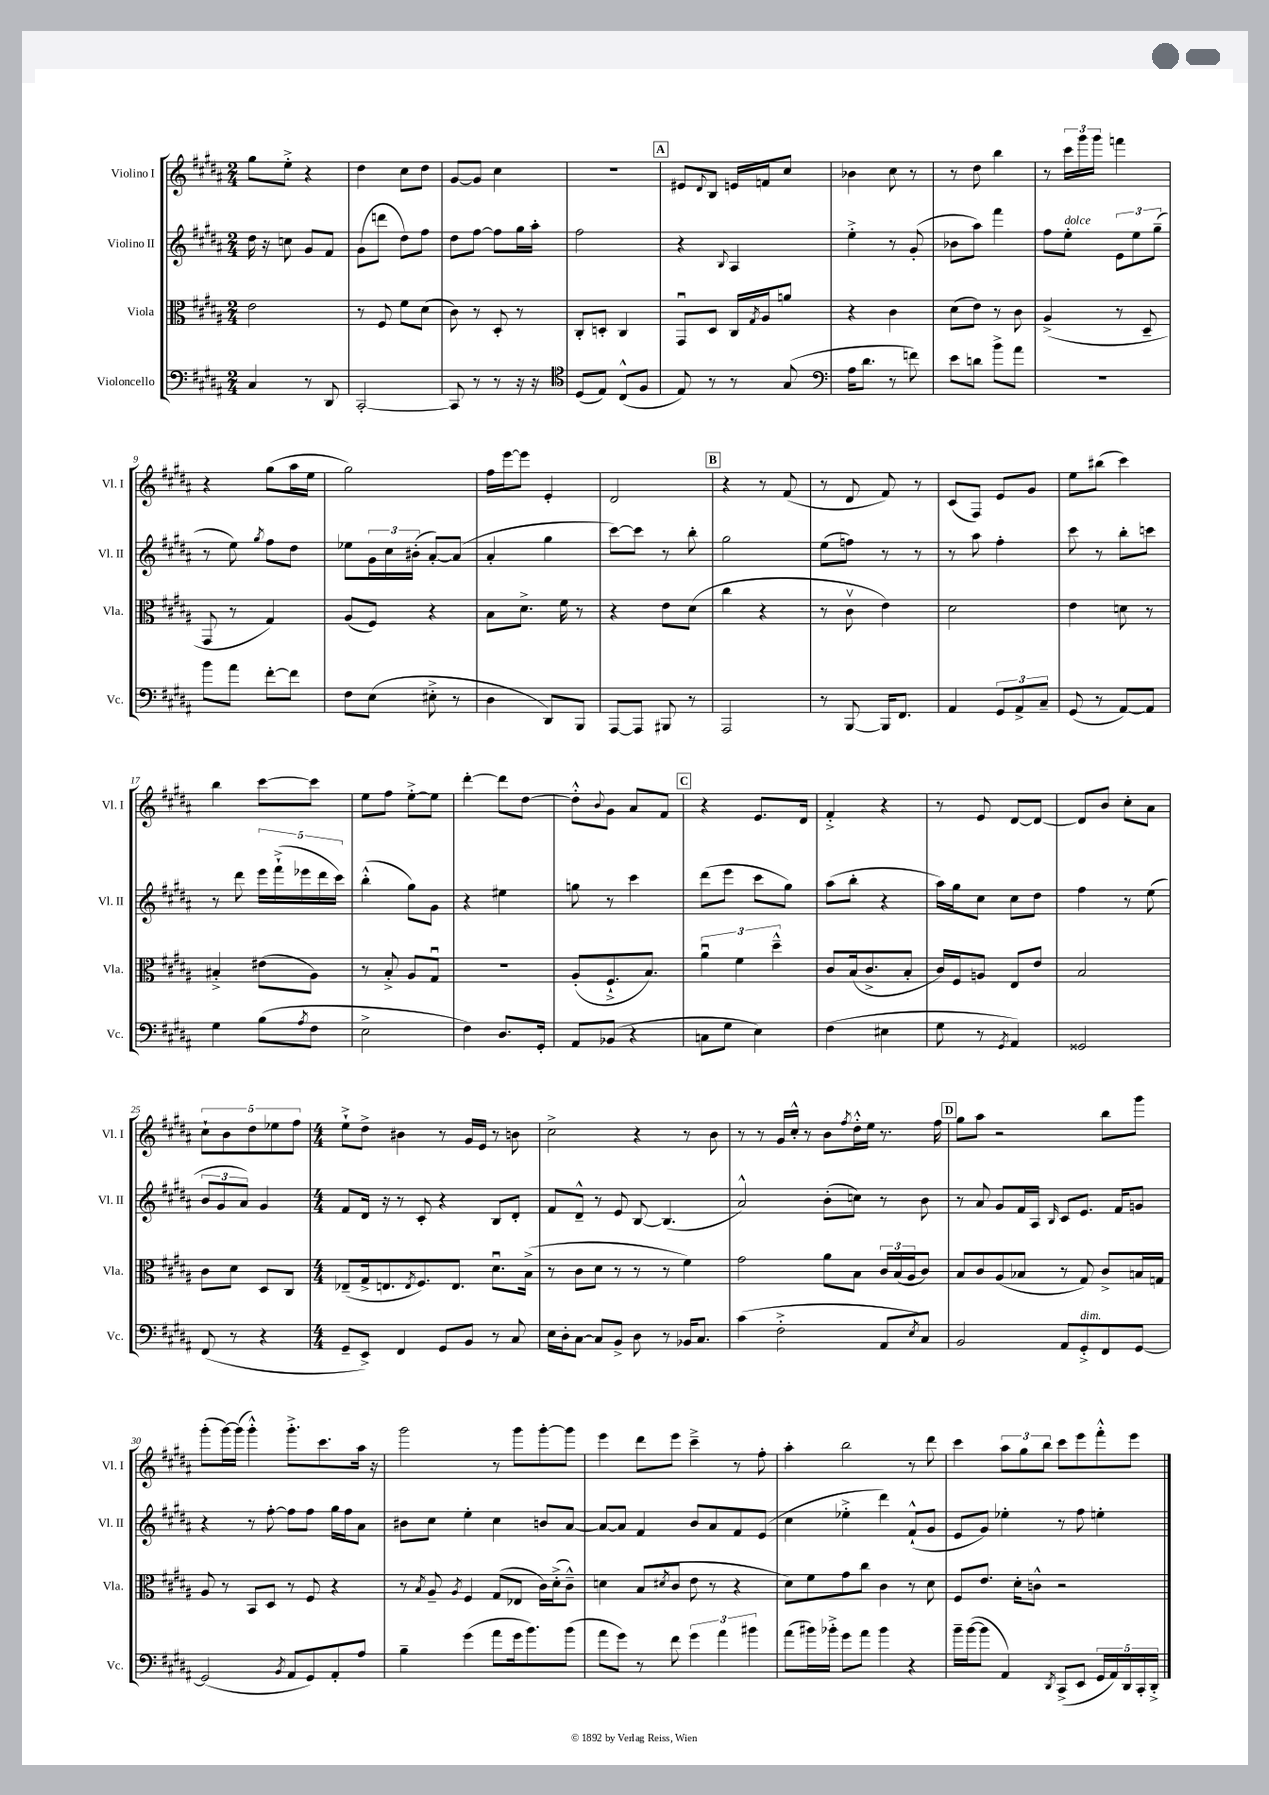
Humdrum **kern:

**kern	**kern	**kern	**kern
*staff4	*staff3	*staff2	*staff1
*clefF4	*clefC3	*clefG2	*clefG2
*k[f#c#g#d#a#]	*k[f#c#g#d#a#]	*k[f#c#g#d#a#]	*k[f#c#g#d#a#]
*M2/4	*M2/4	*M2/4	*M2/4
4C#	2e	16dd#	8gg#
.	.	16r	.
.	.	8cc	8ee'^
8r	.	8g#	4r
8DD#	.	8f#	.
=	=	=	=
[2CC#'	8r	(8g#	4dd#
.	8F#	8ddd	.
.	8f#	8dd#)	8cc#
.	(8d#	8ff#	8dd#
=	=	=	=
8CC#]	8c#)	8dd#	[8g#
8r	8r	[8ff#	8g#]
8r	8D#'	8ff#]	4cc#
16r	8r	16gg#	.
16r	.	16aa#'	.
=	=	=	=
*clefC4	*	*	*
(8D#	8C#'	2ff#	2r
8E)	8D'	.	.
(8C#^^	4C#	.	.
8F#	.	.	.
=	=	=	=
8E)	8GG#u	4r	8e#
.	.	.	8qqd#
8r	8D#	.	8B
.	.	8qqB	.
8r	16C#	4A#	16e
.	8qG#	.	.
.	16A#	.	16f
(8G#	8a	.	8cc#
=	=	=	=
*clefF4	*	*	*
16A#	4r	4ee'^	4b-
8.d#	.	.	.
8r	4c#	8r	8cc#
8f)	.	(8g#'	8r
=	=	=	=
8e	(8d#	8b-	8r
8d	8e)	8aa#)	8dd#
8b^	8r	4fff#	4bb
8a#	8c#	.	.
=	=	=	=
2r	(4A#^	8ff#	8r
.	.	8ee'	24ccc#
.	.	.	24ggg#
.	.	.	24ggg#
.	8r	12e	4fff
.	.	12ee	.
.	8D#~	.	.
.	.	(12gg#~	.
=	=	=	=
8b	8GG#	8r	4r
8a#	8r	8ee)	.
.	.	8qgg#	.
[8f#'	4G#)	8ff#	(8gg#
8f#]	.	8dd#	16aa#
.	.	.	16ee
=	=	=	=
8F#	(8A#	8ee-	2gg#)
(8E	8F#)	24g#	.
.	.	24cc#	.
.	.	(24b#'	.
8E#'^	4r	[8a#')	.
8r	.	(8a#]	.
=	=	=	=
4D#	8B	4a#'	16ff#
.	.	.	[16eee
.	8.d#^	.	8eee]
8DD#)	.	4gg#	4e'
.	16f#	.	.
8BBB	8r	.	.
=	=	=	=
[8AAA#	4r	[8ccc#)	2d#
8AAA#]	.	8ccc#]	.
8BBB#	8e	8r	.
8r	(8d#	8bb'	.
=	=	=	=
2AAA#	4cc#	2gg#	4r
.	4r	.	8r
.	.	.	(8f#
=	=	=	=
8r	8r	(8ee	8r
[8BBB	8c#v	8ff)	8d#
16BBB]	4e)	8r	8f#)
8.FF#	.	.	.
.	.	8r	8r
=	=	=	=
4AA#	2d#	8r	(8c#
.	.	8aa#	8F#)
12GG#	.	4ff#'	8e
12AA#^	.	.	.
.	.	.	8g#
12C#~	.	.	.
=	=	=	=
(8GG#	4e	8ccc#	8ee
8r	.	8r	(8bb#
[8AA#)	8d	8bb'	4ccc#)
8AA#]	8r	8ccc	.
=	=	=	=
4G#	4B#'^	8r	4bb
.	.	8ddd#	.
(8B	(8e#	20eee	[8ccc#
.	.	(20fff#`^	.
.	.	20eee-	.
8qA#	.	.	.
8F#	8A#)	.	8ccc#]
.	.	20ddd#	.
.	.	20ccc#)	.
=	=	=	=
2E^	8r	(4bb'^^	8ee
.	8B'^	.	8ff#
.	8A#	8gg#)	[8ee'^
.	8G#u	8g#	8ee]
=	=	=	=
4F#)	2r	4r	[4ddd#'
8.D#	.	4ee#	8ddd#]
.	.	.	[8dd#
16GG#'	.	.	.
=	=	=	=
8AA#	(8A#'	8gg	8dd#'^^]
.	.	.	8qqb
(8BB-	8.F#`^	8r	8g#
4r	.	4ccc#	8a#
.	8.B)	.	.
.	.	.	8f#
=	=	=	=
8C	6a#u	(8ddd#	4r
8G#	.	8eee	.
.	6f#	.	.
4E)	.	8ccc#	8.e
.	6dd#~^^	.	.
.	.	8gg#)	.
.	.	.	16d#
=	=	=	=
(4F#	8c#	(8aa#	4f#'^
.	(16B	8bb'	.
.	8.c#^	.	.
4E#	.	4r	4r
.	8B'	.	.
=	=	=	=
8G#	16c#)	16aa#)	8r
.	16F#	16gg#	.
8r	8A	8cc#	8e
8qGG#	.	.	.
4AA#)	8E	8cc#	[8d#
.	8e	8dd#	8d#_
=	=	=	=
2GG##	2B	4ff#	8d#]
.	.	.	8b
.	.	8r	8cc#'
.	.	(8ee	8a#
=	=	=	=
(8FF#	8c#	12b	10cc#`
.	.	12g#	.
.	.	.	10b
8r	8d#	.	.
.	.	12a#)	.
.	.	.	10dd#
4r	8D#	4g#	.
.	.	.	10ee-
.	8C#	.	.
.	.	.	10ff#
=	=	=	=
*M4/4	*M4/4	*M4/4	*M4/4
8GG#~	(8E-~	8f#	8ee`^
8EE^)	16G#^	16d#	8dd#^
.	8.E	16r	.
4FF#	.	8r	4b#
.	8qE	.	.
.	8.F#)	8c#'	.
8GG#	.	4r	8r
.	8.E	.	.
8BB	.	.	16g#
.	.	.	16e
8r	8.d#u	8B	8r
8C#	.	8d#'	8b
.	(16B^	.	.
=	=	=	=
16E	8r	8f#	2cc#^
16D#'	.	.	.
[8C#	8c#	8d#~^^	.
8C#]	8d#	8r	.
8BB^	8r	8e	.
8D#	8r	[8B	4r
8r	8r	(4.B]	.
16BB-	4f#)	.	8r
8.C#	.	.	.
.	.	.	8b
=	=	=	=
(4c#	2g#	2a#^^)	8r
.	.	.	8r
2F#'^	.	.	16g#
.	.	.	16cc#'^^
.	.	.	8r
.	8a#	(8b'	8b
.	.	.	8qff#
.	8B	8cc)	16dd#'^^
.	.	.	16ee
8AA#	24c#	8r	8.r
.	(24B	.	.
.	24A#	.	.
8qE	.	.	.
8C#)	8c#)	8b	.
.	.	.	16ff#
=	=	=	=
2BB	8B	8r	8gg#
.	8c#	8a#	8aa#
.	(8A#	8g#	2r
.	8B-	16f#	.
.	.	16A#	.
.	.	16qqB	.
8AA#	8r	8c#	.
8GG#'^	8G#)	8.e	.
8FF#	8c#^	.	8bb
.	.	16f#	.
[8GG#	16B	8g	8ggg#
.	16G	.	.
=	=	=	=
(2GG#]	8A#	4r	(8ggg#'
.	8r	.	[16ggg#)
.	.	.	(16ggg#]
.	8BB	8r	4ggg#'^^)
.	8D#	[8ff#'	.
8qBB	.	.	.
8AA#	8r	8ff#]	8.ggg#'^
8GG#)	8F#	8ff#	.
.	.	.	8.ccc#
8AA#'	4r	16gg#	.
.	.	16ff#	.
8A#	.	8a#	16aa#
.	.	.	16r
=	=	=	=
4B~	8r	8b#	2ggg#
.	8qB	.	.
.	8A#~	8cc#	.
.	8qA#	.	.
(4g#	4F#	4ee'	.
8a#	(8G#	4cc#	8r
16g#	8E-	.	8ggg#
8.b)	.	.	.
.	16c#)	8b	[8ggg#'
.	(16d#'^	.	.
(8b	8c#~^^)	[8a#	8ggg#]
=	=	=	=
8a#	4d	8a#_	4eee
8g#)	.	8a#]	.
8r	(8B	4f#	8ddd#
.	8qd#	.	.
8f#	8c#	.	8eee
6g#	8e	8b	4ccc#~^
.	8r	8a#	.
6a#	.	.	.
.	4r	8f#	8r
6b#	.	.	.
.	.	(8e	8ff#'
=	=	=	=
(8a#	8d#)	4cc#	4aa#'
16b#)	8f#	.	.
16b-'^	.	.	.
8g#	8g#	4ee-'^	2bb
8a#	8cc#	.	.
4b-	4c#	4ddd#)	.
4r	8r	(8f#`^^	8r
.	8d#	8g#	8ddd#
=	=	=	=
16b~	8F#	8e	4ccc#
([16b	.	.	.
8b]	8.e	8g#)	.
4AA#)	.	4ee-'	12aa#
.	16d#'	.	.
.	.	.	12gg#
.	8c^^	.	.
.	.	.	12bb
8qDD#	.	.	.
(8CC#^	2r	8r	8ccc#
8EE	.	8ff#	8eee
20GG#	.	4ee'	8fff#'^^
20AA#)	.	.	.
20DD#	.	.	.
.	.	.	8eee
20CC#'	.	.	.
20DD#'^	.	.	.
==	==	==	==
*-	*-	*-	*-
